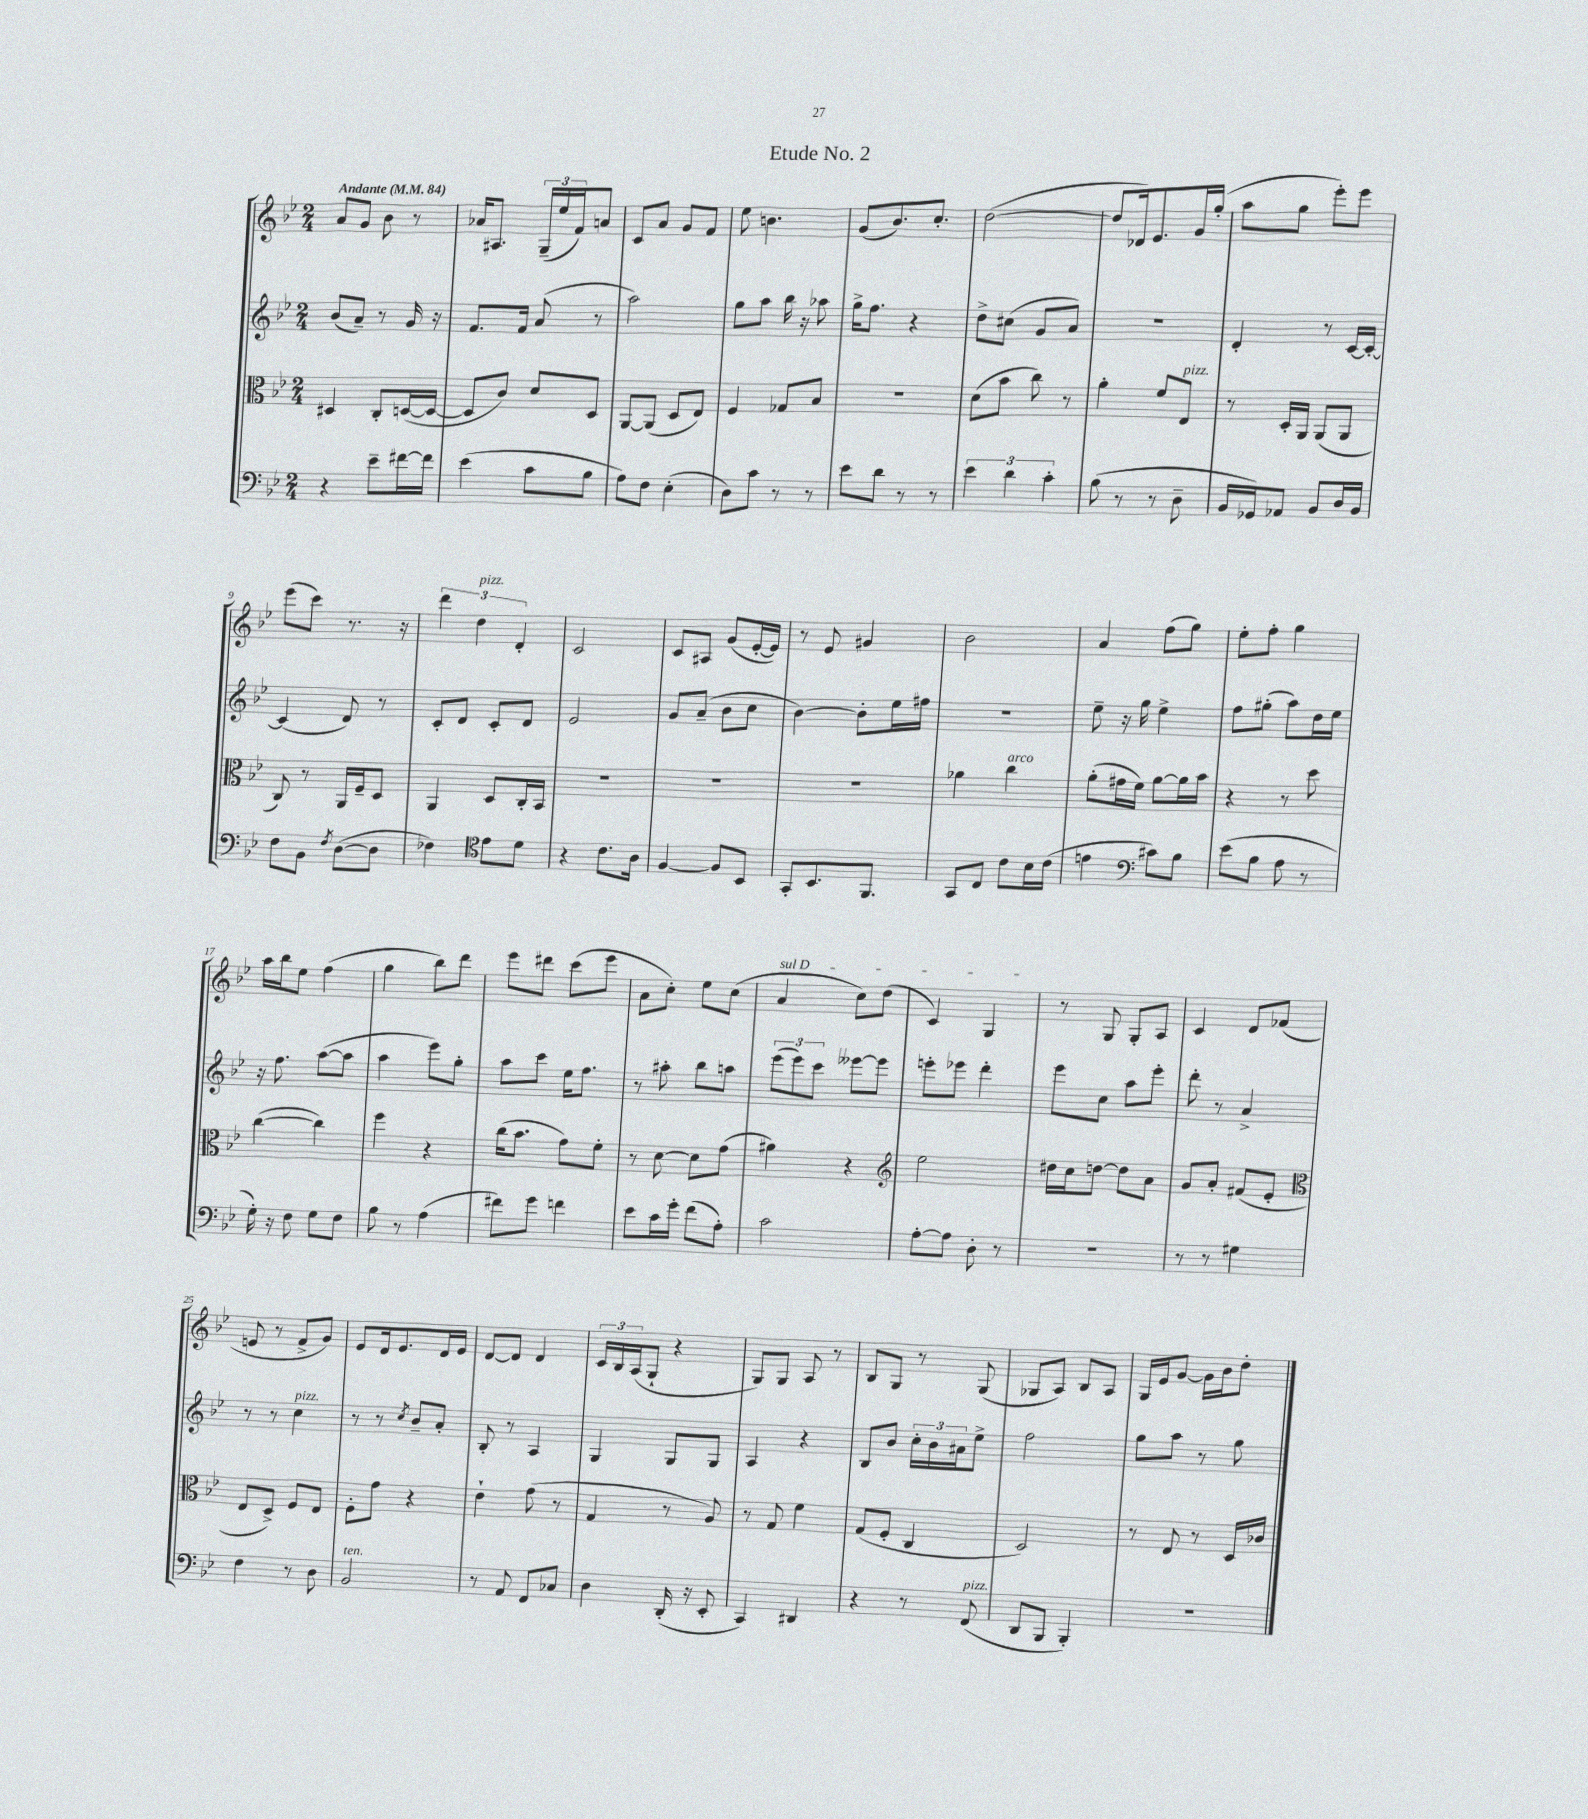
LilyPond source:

\header { title = "Etude No. 2" }
<<
\new StaffGroup <<
\new Staff = "s0" {
    \clef treble \key bes \major \numericTimeSignature \time 2/4 \tempo "Andante" 4 = 84
    a'8 g'8 bes'8 r8 |
    aes'16 ais8. \tuplet 3/2 { g16--( ees''16 f'16) } a'8 |
    c'8 a'8 g'8 f'8 |
    ees''8 b'4. |
    g'8( bes'8.) c''8.-. |
    d''2~( |
    d''8 des'16) ees'8. g'16 g''16-.( |
    a''8 g''8 ees'''8-.) ees'''8 |
    ees'''8( c'''8) r8. r16 |
    \tuplet 3/2 { d'''4 d''4^\markup { \italic "pizz." } d'4-. } |
    c'2 |
    c'8 ais8 g'8( ees'16~-. ees'16) |
    r8 ees'8 gis'4 |
    bes'2 |
    a'4 f''8( g''8) |
    ees''8-. f''8-. g''4 |
    a''16 bes''16 ees''8 f''4( |
    g''4 bes''8) d'''8 |
    ees'''8 dis'''8 c'''8( ees'''8 |
    a'8 c''8-.) ees''8 c''8( |
    \once \override TextSpanner.bound-details.left.text = \markup { \italic "sul D" } a'4\startTextSpan c''8) d''8( |
    c'4) g4\stopTextSpan |
    r8 g8 g8-. a8 |
    c'4 d'8 fes'8( |
    e'8 r8 f'8-> g'8) |
    ees'8 d'16 ees'8. d'16 ees'16 |
    d'8~ d'8 d'4 |
    \tuplet 3/2 { c'16 bes16 a16( } g8-! r4 |
    g8) g8 a8 r8 |
    bes8 g8 r8 g8( |
    ges8 a8) bes8 a8 |
    g16 ees'16 g'8~ g'16 bes'16 d''8-. \bar "|." |
}
\new Staff = "s1" {
    \clef treble \key bes \major \numericTimeSignature \time 2/4
    bes'8( a'8--) r8 g'16 r16 |
    f'8. f'16 a'8( r8 |
    a''2) |
    g''8 a''8 bes''16 r16 aes''8 |
    g''16-> f''8. r4 |
    d''8-> cis''8( g'8 a'8) |
    R2 |
    d'4-. r8 c'16~ c'16~-. |
    c'4( d'8) r8 |
    c'8-. d'8 c'8-. d'8 |
    ees'2 |
    g'8 a'8--( bes'8 c''8 |
    bes'4~) bes'8-. ees''16 fis''16 |
    R2 |
    ees''8-- r16 g''16 ees''4-> |
    f''8 gis''8-.( a''8) d''16 ees''16 |
    r16 f''8. a''8~( a''8 |
    a''4 ees'''8) g''8-. |
    a''8 c'''8 ees''16 f''8. |
    r8 ais''8-. bes''8 a''8 |
    \tuplet 3/2 { ees'''8( ees'''8) c'''8 } eeses'''8~ eeses'''8 |
    e'''8-. ees'''8 d'''4-. |
    ees'''8 c''8 a''8 ees'''8-. |
    d'''8-. r8 a'4-> |
    r8 r8 c''4^\markup { \italic "pizz." } |
    r8 r8 \acciaccatura { c''8 } bes'8-- a'8-. |
    bes8-. r8 a4 |
    g4 g8 g8 |
    a4 r4 |
    bes8 bes'8 \tuplet 3/2 { c''16-. bes'16 ais'16 } ees''8-> |
    f''2 |
    g''8 a''8 r8 g''8 \bar "|." |
}
\new Staff = "s2" {
    \clef alto \key bes \major \numericTimeSignature \time 2/4
    dis4 c8-. d16~( d16~ |
    d8 c'8) d'8 d8 |
    a,8~ a,8( d8 ees8) |
    f4 ges8 bes8 |
    R2 |
    d'8( bes'8 c''8) r8 |
    a'4-. f'8 ees8^\markup { \italic "pizz." } |
    r8 d16-. a,16 a,8( a,8 |
    c8) r8 a,16 f16-- d8 |
    a,4 d8 c16-. bes,16 |
    R2 |
    R2 |
    R2 |
    aes'4 c''4^\markup { \italic "arco" } |
    a'8-.( gis'16 f'16) a'8~ a'16 bes'16 |
    r4 r8 d''8 |
    c''4~( c''4) |
    f''4 r4 |
    c''16( bes'8. g'8) f'8-. |
    r8 d'8~ d'8 g'8( |
    ais'4) r4 |
    \clef treble ees''2 |
    dis''16 c''16 d''8~ d''8 a'8 |
    g'8 a'8-. fis'8( ees'8-. |
    \clef alto ees8 d8->) f8 ees8 |
    f8-. g'8 r4 |
    ees'4-! g'8( r8 |
    g4 r8 a8) |
    r8 g8 f'4 |
    g8( f8-. c4 |
    d2) |
    r8 ees8 r8 d16 ces'16 \bar "|." |
}
\new Staff = "s3" {
    \clef bass \key bes \major \numericTimeSignature \time 2/4
    r4 ees'8-- fis'16~ fis'16 |
    ees'4( c'8 bes8 |
    a8) f8 ees4-.( |
    d8) c'8 r8 r8 |
    ees'8 d'8 r8 r8 |
    \tuplet 3/2 { ees'4 d'4 c'4-. } |
    bes8( r8 r8 d8-- |
    bes,16 ges,16) aes,8 bes,8 d16 bes,16 |
    f8 bes,8 \acciaccatura { f8 } d8~( d8 |
    fes4) \clef tenor ees'8 d'8 |
    r4 c'8. a16 |
    f4~ f8 bes,8 |
    g,8-. bes,8. f,8. |
    g,8 c8 c'8 bes16 c'16( |
    e'4 \clef bass cis'8) bes8 |
    ees'8( bes8 a8 r8 |
    g16-.) r16 f8 g8 f8 |
    bes8 r8 a4( |
    fis'8) g'8 f'4 |
    ees'8 c'16 g'16-. f'8( a8-.) |
    c'2 |
    a8~-. a8 d8-. r8 |
    R2 |
    r8 r8 gis4 |
    f4 r8 d8 |
    bes,2^\markup { \italic "ten." } |
    r8 a,8 f,8 ces8 |
    d4 d,16-.( r16 ees,8-. |
    c,4) dis,4 |
    r4 r8 f,8^\markup { \italic "pizz." }( |
    d,8 bes,,8 bes,,4-.) |
    R2 \bar "|." |
}
>>
>>
